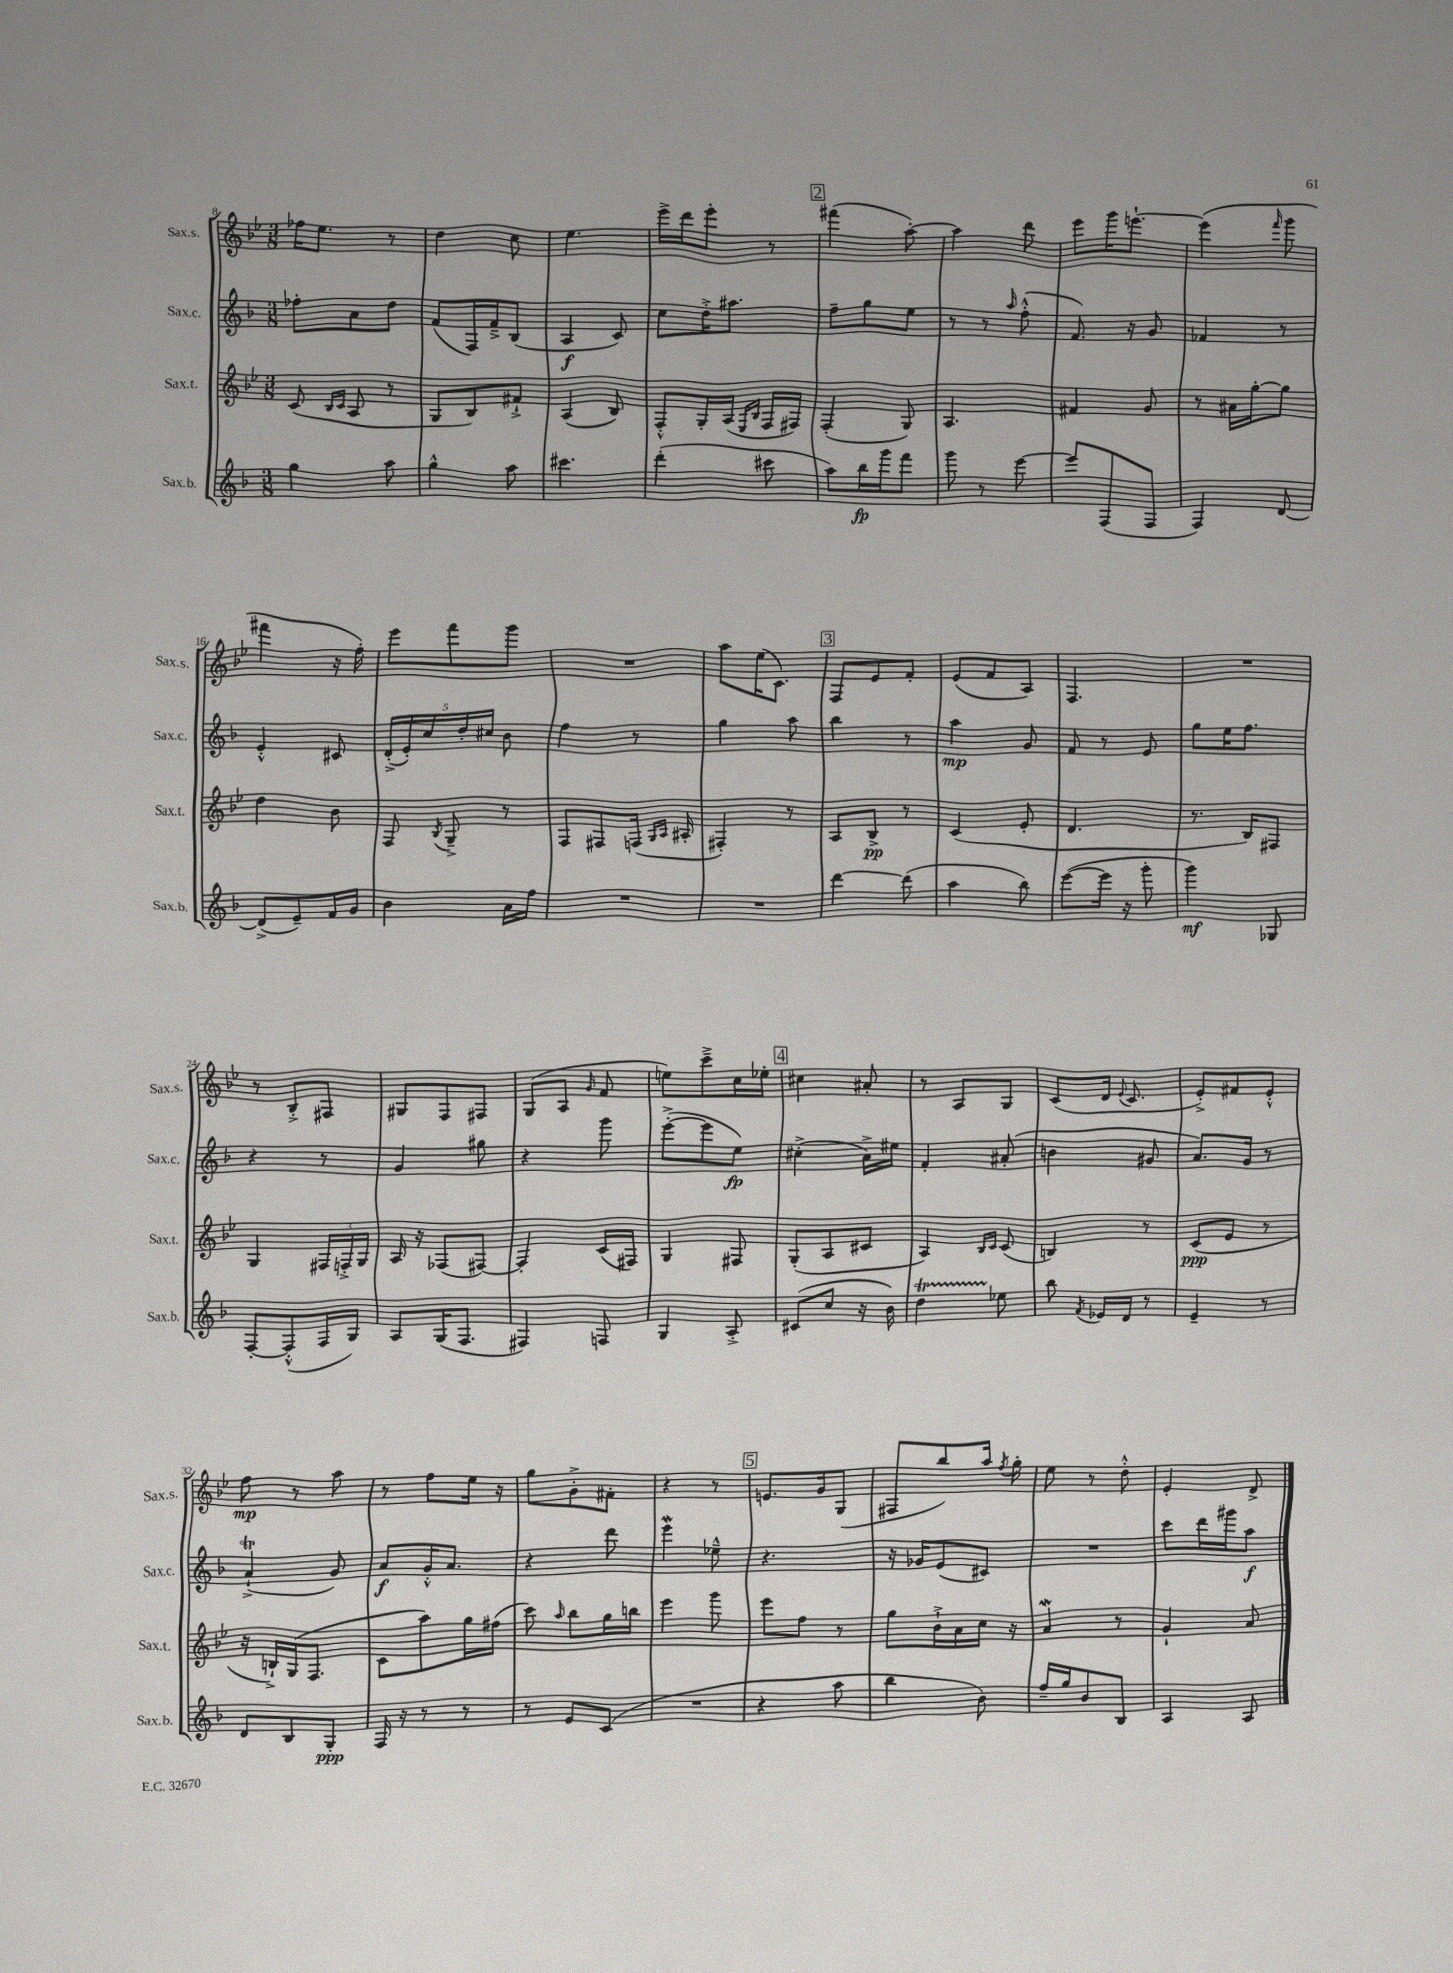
<<
\new StaffGroup <<
\new Staff = "s0" \with { instrumentName = "Sax.s." shortInstrumentName = "Sax.s." } {
    \clef treble \key bes \major \numericTimeSignature \time 3/8
    \autoBeamOff fes''16[ ees''8.] r8 |
    d''4 c''8 |
    ees''4. |
    ees'''16[-> d'''16 ees'''8]-. r8 |
    \mark \markup { \box "2" } fis'''4( a''8~-.) |
    a''4 d'''8 |
    ees'''8[ g'''16 e'''8.]~-! |
    e'''4( \grace { f'''16 } g'''8 |
    fis'''4 r16 f''16-.) |
    ees'''8[ f'''8 g'''8] |
    R4. |
    a''8[ ees''16( c'8.]) |
    \mark \markup { \box "3" } f8[ ees'8 f'8]-. |
    ees'8[( f'8 a8]) |
    f4. |
    R4. |
    r8 bes8[-.-> fis8] |
    gis8[ f8 fis8] |
    g8[( a8] \grace { g'16 } f'8 |
    e''8[) c'''8---> c''16 ees''16]-. |
    \mark \markup { \box "4" } cis''4 ais'8-. |
    r8 a8[ g8] |
    c'8[( d'16] \appoggiatura { ees'8 } c'8. |
    ees'8[-.->) fis'8 ees'8]-.-^ |
    f''8\mp r8 a''8 |
    r8 f''8[ ees''16] r16 |
    g''8[ g'8-.-> fis'8]-. |
    r4 r8 |
    \mark \markup { \box "5" } e'8.[ g'16 g8]( |
    fis8[ bes''8) a''16] \acciaccatura { f''8 } g''16-. |
    ees''8 r8 d''8-.-^ |
    ees'4-. d'8-> \bar "|." |
}
\new Staff = "s1" \with { instrumentName = "Sax.c." shortInstrumentName = "Sax.c." } {
    \clef treble \key f \major \numericTimeSignature \time 3/8
    \autoBeamOff fes''8[-. a'8 d''8] |
    f'8[( f16) f'16---> bes8]( |
    a4\f c'8) |
    c''8[ d''16-.-> ais''8.] |
    \mark \markup { \box "2" } f''8[-- g''8 e''8] |
    r8 r8 \grace { a''16 } f''8-.-^( |
    f'8.) r16 g'8 |
    fes'4 r8 |
    e'4-.-^ cis'8 |
    \tuplet 5/4 { d'16[-.->( e'16-.) c''16 d''16-. cis''16] } bes'8 |
    f''4 r8 |
    g''4 a''8 |
    \mark \markup { \box "3" } bes''4 r8 |
    a''4\mp g'8 |
    f'8 r8 e'8 |
    g''8[ e''16 f''8.] |
    r4 r8 |
    g'4 gis''8 |
    r4 g'''8 |
    e'''8[~-.->( e'''8 e''8]\fp) |
    \mark \markup { \box "4" } cis''4-.->( a'16[->) eis''16] |
    f'4-. ais'8-.( |
    b'4 gis'8 |
    a'8.[) g'16] r8 |
    a'4-!->\trill( g'8) |
    a'8[\f g'16-.-^ a'8.] |
    r4 d'''8 |
    e'''4\mordent ees''8---^ |
    \mark \markup { \box "5" } r4. |
    r16 ges'16[ e'8( cis'8]) |
    R4. |
    c'''8[ d'''16 gis'''16 a''8]\f \bar "|." |
}
\new Staff = "s2" \with { instrumentName = "Sax.t." shortInstrumentName = "Sax.t." } {
    \clef treble \key bes \major \numericTimeSignature \time 3/8
    \autoBeamOff c'8( \grace { bes16[ c'16] } a8 r8 |
    g8[ bes8) fis'8]-!-> |
    a4( bes8) |
    f8[-.-^ g16-. a16]( \grace { ees16[ bes16] } f16[ fis16]) |
    \mark \markup { \box "2" } f4-.( g8) |
    a4. |
    fis'4 g'8 |
    r8 ais'16[ g''16~-. g''8] |
    d''4 bes'8 |
    f8 \acciaccatura { bes8 } g8---> r8 |
    f8[ fis8 f16]( \grace { g16[ a16] } ais16-. |
    fis4-.) r8 |
    \mark \markup { \box "3" } a8[ bes8]->\pp r8 |
    c'4( ees'8-. |
    d'4. |
    r8. bes16[) fis8] |
    g4 \tuplet 3/2 { fis16[ f16-.-> g16] } |
    a16 r16 fes8[( fis8]~) |
    fis4-. c'16[( fis16]) |
    g4 fis8 |
    \mark \markup { \box "4" } g8[-.( a8 cis'8] |
    a4) \grace { bes16[ c'16] } c'8( |
    b4) r8 |
    c'8[\ppp( ees'8] r8 |
    r16 b16[-!->) g16( f8.] |
    c'8[ a''8) g''16 fis''16]( |
    c'''8) \grace { a''16 } bes''8[ g''16 b''16] |
    ees'''4 g'''8 |
    \mark \markup { \box "5" } ees'''8[ f''8] r8 |
    g''8[ bes'16-!-> a'16 c''16] r16 |
    a'4\mordent r8 |
    g'4-! a'8 \bar "|." |
}
\new Staff = "s3" \with { instrumentName = "Sax.b." shortInstrumentName = "Sax.b." } {
    \clef treble \key f \major \numericTimeSignature \time 3/8
    \autoBeamOff g''4 a''8 |
    g''4-^ a''8 |
    cis'''4. |
    d'''4-.( cis'''8 |
    \mark \markup { \box "2" } a''8[) bes''16\fp g'''16 f'''8] |
    g'''8 r8 e'''8~ |
    e'''8[ f8( f8] |
    f4) d'8~ |
    d'8[->( e'8--) f'16 g'16] |
    bes'4 a'16[ f''16] |
    R4. |
    R4. |
    \mark \markup { \box "3" } d'''4~ d'''8( |
    a''4 bes''8) |
    e'''8[~( e'''16] r16 g'''8-. |
    g'''4\mf) ges8 |
    f8[~-. f8-.-^( f16 g16]) |
    a8[ g16( f8.] |
    fis4) f8 |
    g4 a8-.-> |
    \mark \markup { \box "4" } cis'8[( c''8] r16 bes'16) |
    d''4\startTrillSpan ees''8\stopTrillSpan |
    bes''8 \acciaccatura { f'8 } ees'16[ d'16] r8 |
    e'4-- r8 |
    d'8[ bes8 g8]-.\ppp |
    f16 r16 r8 r8 |
    r8 e'8[ c'8]( |
    R4. |
    \mark \markup { \box "5" } r4 a''8 |
    bes''4 bes'8) |
    f''16[-- g''16 bes'8 bes8] |
    a4 a8 \bar "|." |
}
>>
>>
\layout { \context { \Score currentBarNumber = #8 } }
